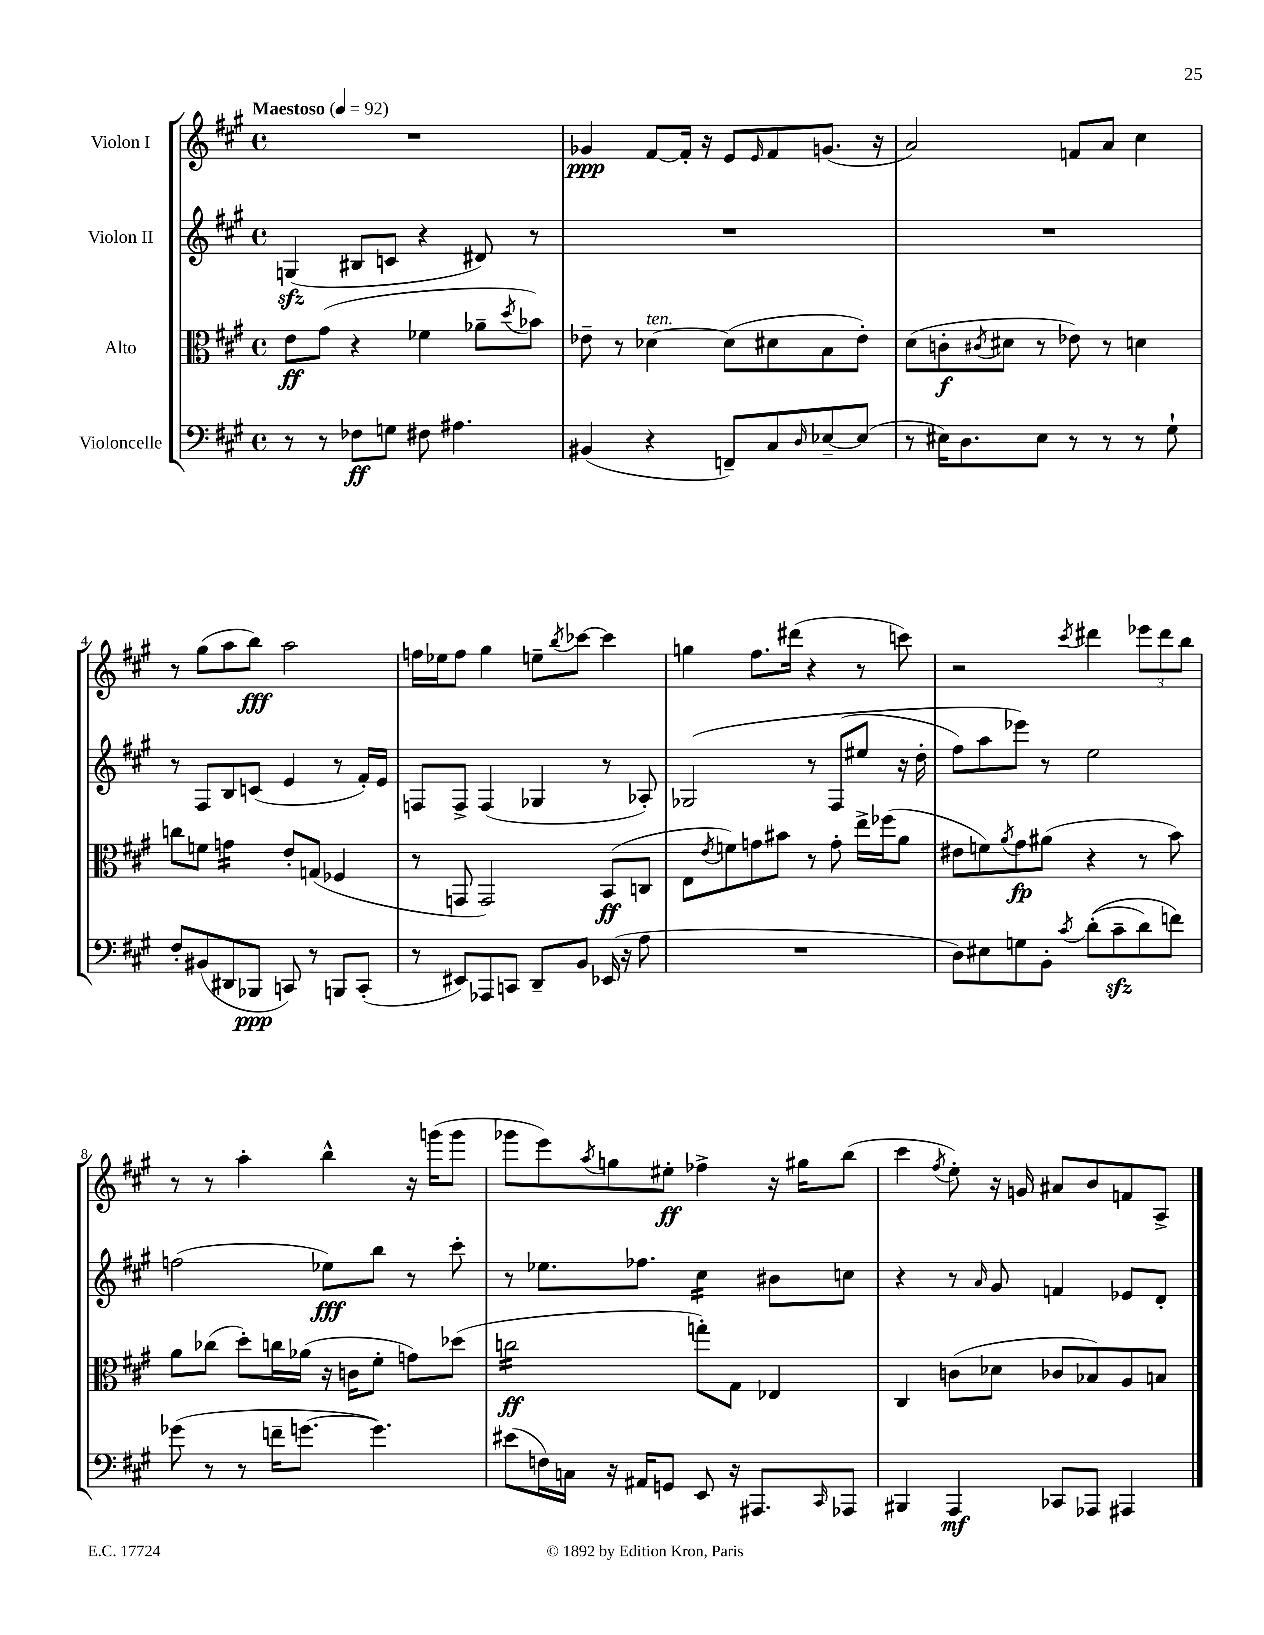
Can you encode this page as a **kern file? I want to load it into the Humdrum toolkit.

**kern	**kern	**kern	**kern
*staff4	*staff3	*staff2	*staff1
*clefF4	*clefC3	*clefG2	*clefG2
*k[f#c#g#]	*k[f#c#g#]	*k[f#c#g#]	*k[f#c#g#]
*M4/4	*M4/4	*M4/4	*M4/4
*met(c)	*met(c)	*met(c)	*met(c)
*MM92	*MM92	*MM92	*MM92
8r	8e	(4G	1r
8r	(8g#	.	.
8F-	4r	8B#	.
8G	.	8c	.
8F#	4f-	4r	.
4.A#	.	.	.
.	8a-~	8d#)	.
.	8qdd	.	.
.	8b-)	8r	.
=	=	=	=
(4BB#	8e-~	1r	4g-
.	8r	.	.
4r	[4d-	.	[8f#
.	.	.	16f#']
.	.	.	16r
8FF~)	(8d-]	.	8e
.	.	.	16qqe
8C#	8d#	.	8f#
16qqD	.	.	.
[8E-~	8B	.	(8.g
(8E-]	8e-')	.	.
.	.	.	16r
=	=	=	=
8r	(8d	1r	2a)
16E#)	8c'	.	.
8.D	.	.	.
.	8qc#	.	.
.	8d#	.	.
8E#	8r	.	.
8r	8e-)	.	8f
8r	8r	.	8a
8r	4d	.	4cc#
8G#`	.	.	.
=	=	=	=
8F#'	8cc	8r	8r
(8BB#	8f	8F#	(8gg#
8DD#	4g	8B	8aa
8BBB-	.	(8c	8bb)
8CC)	8e'	4e	2aa
8r	(8G	.	.
8BBB	4F-	8r	.
(8CC'	.	16f#')	.
.	.	16e	.
=	=	=	=
8r	8r	8F	16ff
.	.	.	16ee-
8EE#)	8GG	8F^	8ff
8AAA-	2GG)	(4F	4gg#
8CC	.	.	.
8DD~	.	4G-	8ee~
.	.	.	8qbb
8BB	.	.	[8ccc-
(16EE-	(8BB	8r	4ccc-]
16r	.	.	.
8A	8C	8A-')	.
=	=	=	=
1r	8E	&(2G-	4gg
.	8qe	.	.
.	8f)	.	.
.	8g	.	8.ff#
.	8b#	.	.
.	.	.	(16ddd#
.	8r	8r	4r
.	8g'	(8F#	.
.	16ee^	8ee#	8r
.	(16ff-	.	.
.	8a	16r	8ccc)
.	.	16dd'	.
=	=	=	=
8D)	8e#	8ff#)	2r
8E#	8f)	8aa	.
.	8qa	.	.
8G	8g#	8eee-&)	.
8BB'	(8a#	8r	.
8qc#	.	.	8qccc#
&((8d'	4r	2ee	4ddd#
8c#~	.	.	.
8d)	8r	.	12eee-
.	.	.	12ddd#
8f&)	8b)	.	.
.	.	.	12bb
=	=	=	=
(8g-	8a	(2ff	8r
8r	(8cc-	.	8r
8r	8dd')	.	4aa'
16f~	16cc	.	.
[8.g	(16a-	.	.
.	16r	8ee-)	4bb^^
.	16c	.	.
4.g])	8f#'	8bb	.
.	8g)	8r	16r
.	.	.	(16ggg
.	(8dd-	8ccc#'	8ggg
=	=	=	=
(8e#	2cc	8r	8ggg-
16F)	.	8.ee-	8eee)
16C	.	.	.
.	.	.	8qaa
16r	.	.	8gg
16AA#	.	8.ff-	.
8GG	.	.	8ee#'
8EE	8gg')	4cc#	4ff-^
16r	8G#	.	.
8.AAA#	.	.	.
.	4E-	8b#	16r
.	.	.	16gg#
16qqCC#	.	.	.
8AAA-	.	8cc	(8bb
=	=	=	=
4BBB#	4C#	4r	4ccc#
.	.	.	8qff#
4AAA	(8c	8r	8ee')
.	.	16qqa	.
.	8d-	8g#	16r
.	.	.	16g
8CC-	8c-	4f	8a#
8AAA-	8B-)	.	8b
4AAA#	8A	8e-	8f
.	8B	8d'	8A^
==	==	==	==
*-	*-	*-	*-
